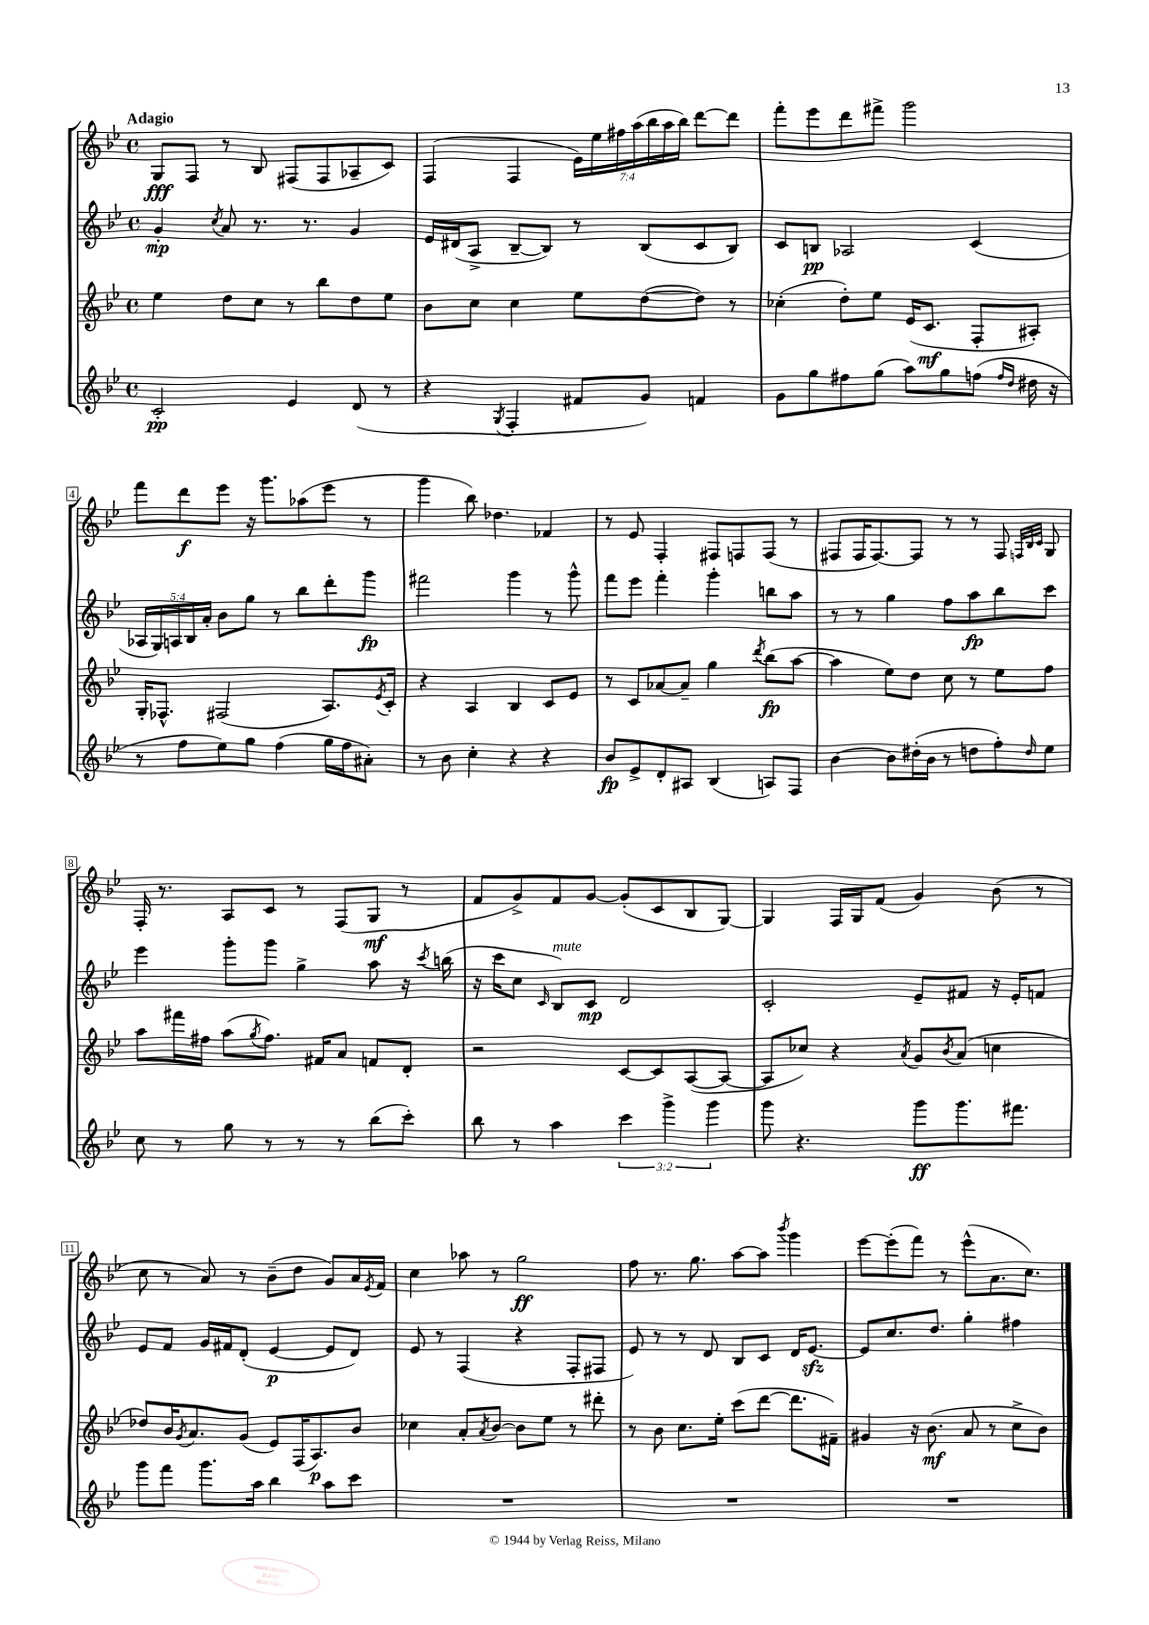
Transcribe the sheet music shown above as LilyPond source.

<<
\new StaffGroup <<
\new Staff = "s0" {
    \clef treble \key bes \major \defaultTimeSignature \time 4/4 \override Staff.TupletNumber.text = #tuplet-number::calc-fraction-text \tempo "Adagio"
    g8\fff f8 r8 bes8 fis8( fis8 aes8-- c'8) |
    f4( f4 \tuplet 7/4 { ees'16) ees''16 fis''16 a''16( bes''16 a''16 bes''16) } d'''8~ d'''8 |
    f'''8-. ees'''8 d'''8 fis'''8-> g'''2 |
    f'''8 d'''8\f ees'''8 r16 g'''8. aes''8( ees'''8 r8 |
    g'''4 bes''8) des''4. fes'4 |
    r8 ees'8 f4-. fis8 f8 f8( r8 |
    fis8 fis16 fis8.~) fis8 r8 r8 fis8 \grace { f32 bes32 c'32 } g8 |
    f16-. r8. a8 c'8 r8 f8( g8\mf r8 |
    f'8 g'8->) f'8 g'8~ g'8-.( c'8 bes8 g8~) |
    g4 f16 g16 f'8( g'4) bes'8( r8 |
    c''8 r8 a'8) r8 bes'8--( d''8 g'8) a'16 \acciaccatura { ees'8 } f'16 |
    c''4 aes''8 r8 g''2\ff |
    f''8 r8. g''8. a''8~ a''8 \acciaccatura { bes'''8 } g'''4 |
    ees'''8~ ees'''8-.( f'''8) r8 ees'''8-^( a'8. c''8.) \bar "|." |
}
\new Staff = "s1" {
    \clef treble \key bes \major \defaultTimeSignature \time 4/4 \override Staff.TupletNumber.text = #tuplet-number::calc-fraction-text
    g'4-.\mp \acciaccatura { c''8 } a'8 r8. r8. g'4 |
    ees'16 dis'16( a8-> bes8~-- bes8) r8 bes8( c'8 bes8) |
    c'8 b8\pp aes2 c'4( |
    \tuplet 5/4 { aes16 g16) a16 bes16 a'16-. } bes'8 g''8 r8 bes''8 d'''8-. g'''8\fp |
    fis'''2 g'''4 r8 g'''8-^ |
    f'''8 ees'''8 f'''4-. g'''4-. b''8 a''8 |
    r8 r8 g''4 f''8 a''8\fp bes''8 c'''8 |
    ees'''4 g'''8-. g'''8 g''4-> a''8 r16 \acciaccatura { c'''8 } b''16( |
    r16 c'''16 c''8 \grace { c'16 } bes8^\markup { \italic "mute" }) c'8\mp d'2 |
    c'2-. ees'8-- fis'8 r16 ees'16-. f'8 |
    ees'8 f'8 g'16 fis'16 d'8-.( ees'4~\p ees'8 d'8) |
    ees'8 r8 f4( r4 f8-. fis8 |
    ees'8) r8 r8 d'8 bes8 c'8 d'16 ees'8.~\sfz |
    ees'8 c''8. d''8. g''4-. fis''4 \bar "|." |
}
\new Staff = "s2" {
    \clef treble \key bes \major \defaultTimeSignature \time 4/4
    ees''4 d''8 c''8 r8 bes''8 d''8 ees''8 |
    bes'8 c''8 c''4 ees''8 d''8~( d''8) r8 |
    ces''4-.( d''8-.) ees''8 ees'16( c'8.\mf f8-. ais8-.) |
    g16-. fes8.-^ fis2( a8.) \acciaccatura { ees'8 } c'16-. |
    r4 a4 bes4 c'8 ees'8 |
    r8 c'8 aes'8~ aes'8-- g''4 \acciaccatura { d'''8 } bes''8\fp( a''8~ |
    a''4 ees''8) d''8 c''8 r8 ees''8 f''8 |
    a''8 fis'''16 fis''16 a''8( \acciaccatura { g''8 } fis''8.) fis'16 a'8 f'8 d'8-. |
    r2 c'8~ c'8 a8~( a8~ |
    a8 ces''8) r4 \acciaccatura { a'8 } g'8 \acciaccatura { bes'8 } a'8( c''4 |
    des''8) bes'16 \acciaccatura { g'8 } a'8. g'8( ees'8) f16( a8.\p) bes'8 |
    ces''4 a'8-. \acciaccatura { a'8 } bes'8~ bes'8 ees''8 r8 dis'''8-. |
    r8 bes'8 c''8. ees''16-. c'''8( d'''8~ d'''8. fis'16--) |
    gis'4 r16 bes'8.\mf( a'8 r8 c''8-> bes'8) \bar "|." |
}
\new Staff = "s3" {
    \clef treble \key bes \major \defaultTimeSignature \time 4/4 \override Staff.TupletNumber.text = #tuplet-number::calc-fraction-text
    c'2-.\pp ees'4 d'8( r8 |
    r4 \acciaccatura { g8 } f4-. fis'8 g'8) f'4 |
    g'8 g''8 fis''8 g''8( a''8) g''8 f''8( \grace { f''16 d''16 } dis''16 r16 |
    r8 f''8 ees''8) g''8 f''4( g''16 f''16 ais'8-.) |
    r8 bes'8 c''4-. r4 r4 |
    bes'8\fp ees'8-> d'8-. ais8 bes4( a8) f8 |
    bes'4~ bes'8 dis''16-.( bes'16 r8 d''8 f''8-.) \grace { d''16 } ees''8 |
    c''8 r8 g''8 r8 r8 r8 bes''8( c'''8-.) |
    bes''8 r8 a''4 \tuplet 3/2 { c'''4 g'''4-> g'''4 } |
    g'''8 r4. g'''8\ff g'''8. fis'''8. |
    g'''8 f'''8 g'''8. a''16 bes''4 a''8 c'''8 |
    R1 |
    R1 |
    R1 \bar "|." |
}
>>
>>
\layout { \context { \Score \override BarNumber.stencil = #(make-stencil-boxer 0.1 0.3 ly:text-interface::print) } }
